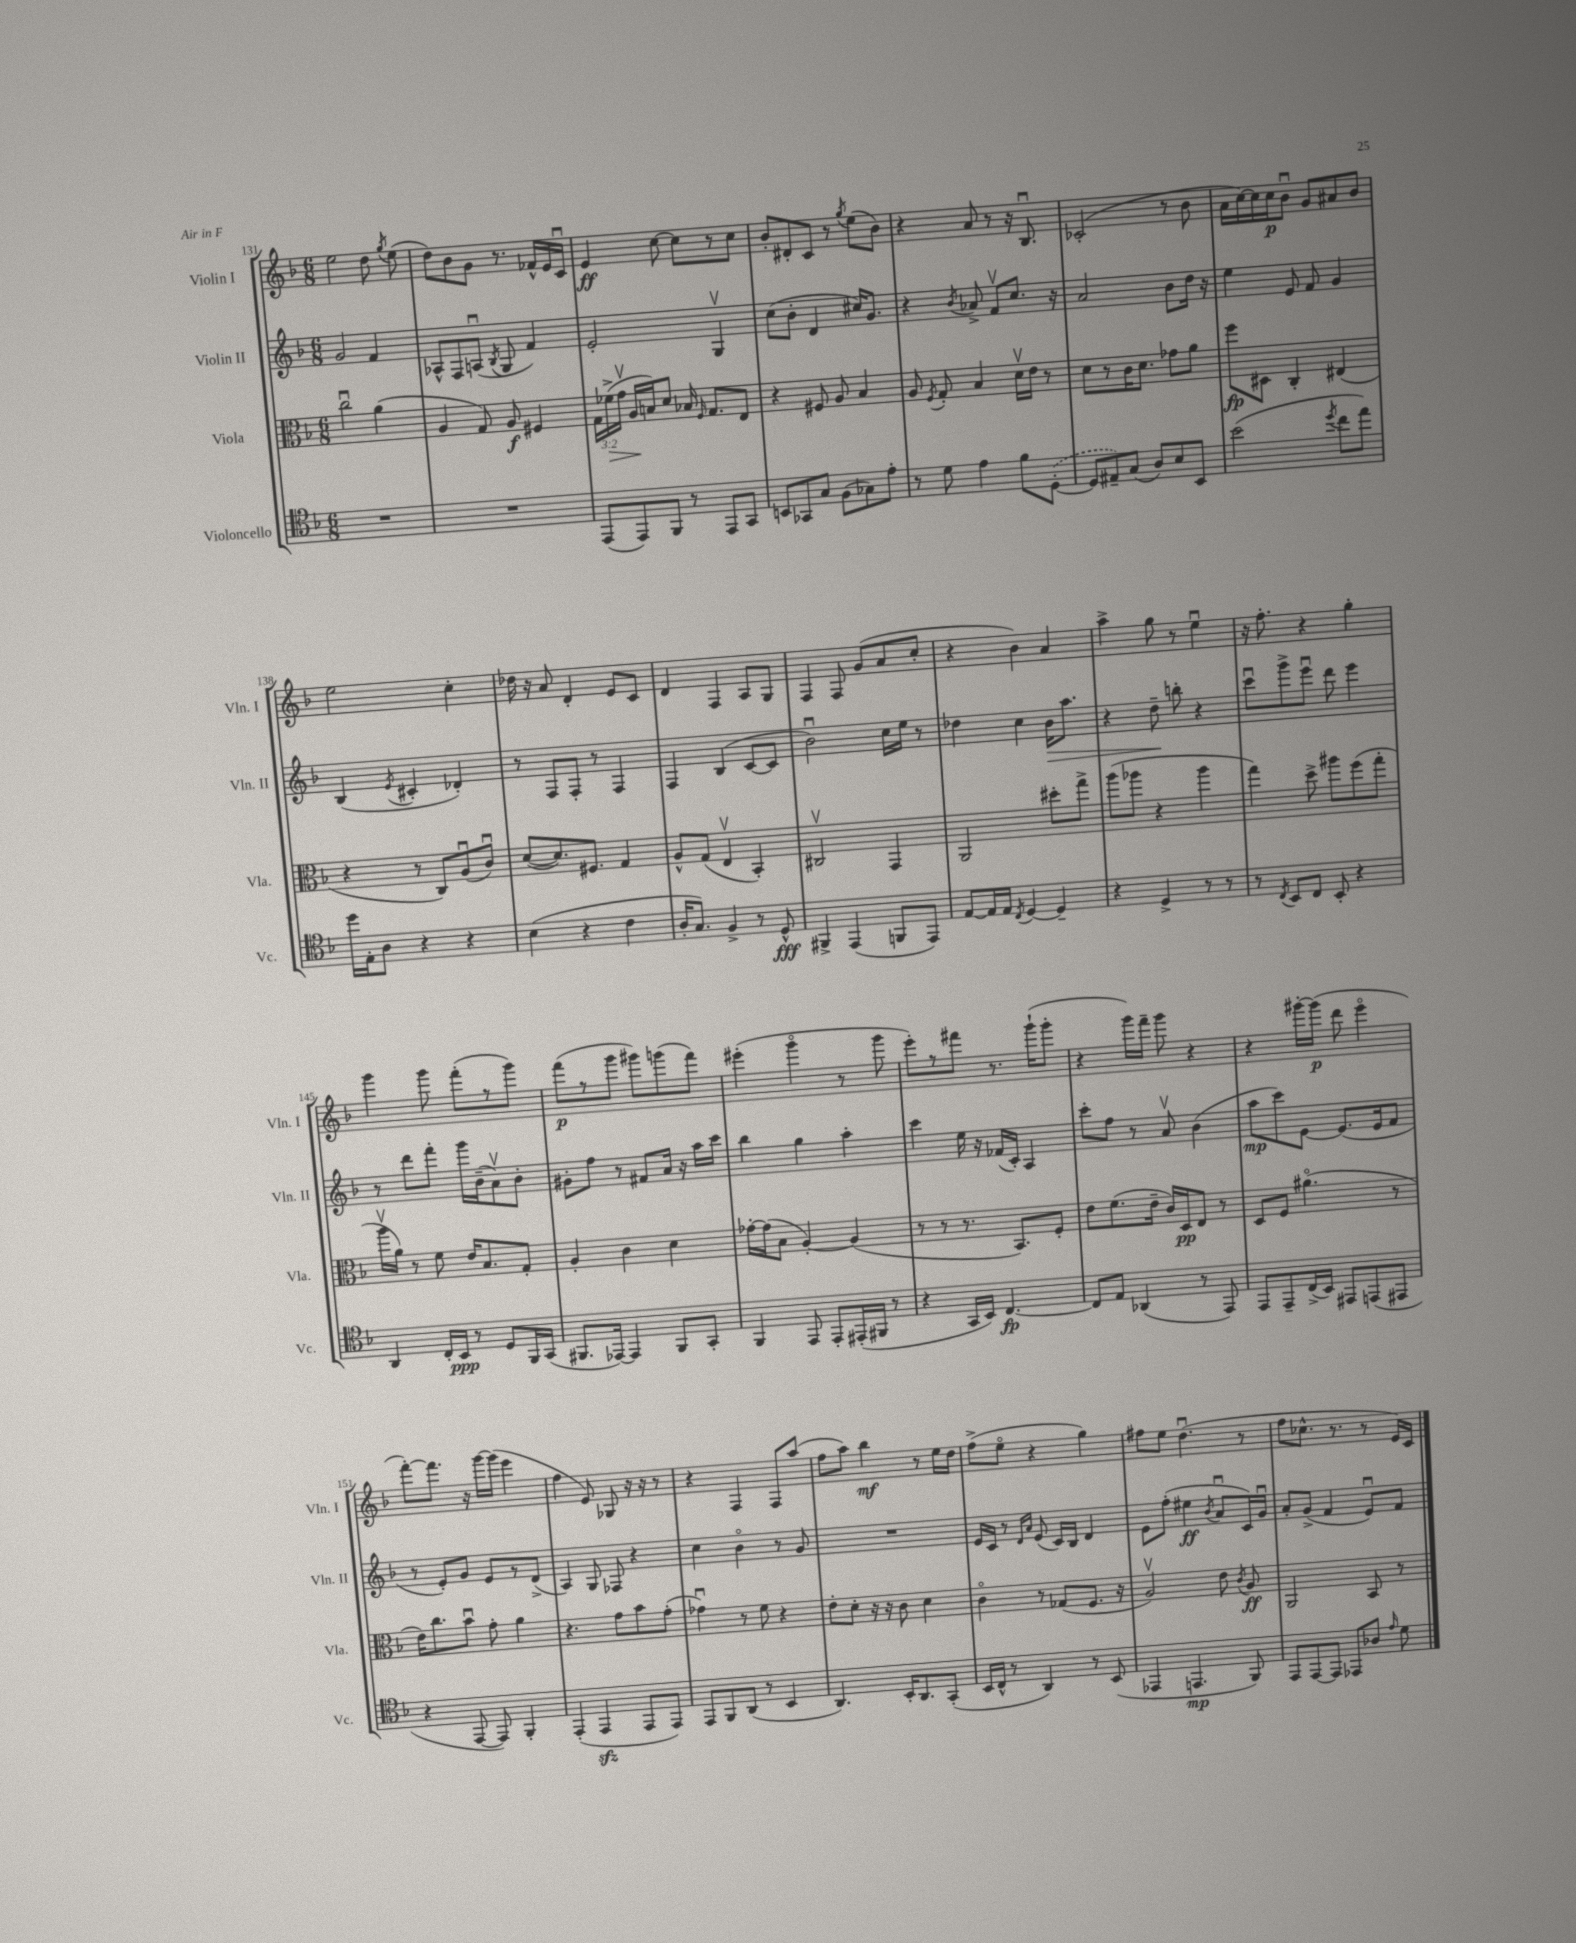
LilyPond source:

<<
\new StaffGroup <<
\new Staff = "s0" \with { instrumentName = "Violin I" shortInstrumentName = "Vln. I" } {
    \clef treble \key f \major \numericTimeSignature \time 6/8
    \autoBeamOff e''2 d''8 \acciaccatura { g''8 } e''8( |
    d''8[) bes'8 g'8] r8. fes'16[-^ e'16 c'16]\downbow |
    e'4\ff c''8~ c''8[ r8 c''8] |
    bes'8[-. dis'8-. c'8] r8 \acciaccatura { g''8 } e''8[( bes'8]) |
    r4 a'8 r8 r16 bes8.\downbow |
    ces'2-.( r8 bes'8 |
    a'16[ c''16~) c''16 c''16\p bes'8]\downbow g'8[ ais'8 bes'8] |
    e''2 c''4-. |
    des''16 r16 a'8 d'4-. e'8[ c'8] |
    d'4 f4 a8[ g8] |
    f4 f8 g'8[( a'8 c''8]-. |
    r4 bes'4) a'4 |
    a''4-> g''8 r8 e''4\downbow |
    r16 f''8.-. r4 g''4-. |
    g'''4 g'''8 f'''8[-.( r8 g'''8]) |
    f'''8[\p( r8 g'''8] gis'''8[) g'''8( f'''8]) |
    eis'''4-.( g'''4\flageolet r8 g'''8 |
    e'''8[-.) r8 fis'''8] r8. g'''16[-!( g'''8]-. |
    r4 g'''16[) f'''16]-- g'''8 r4 |
    r4 gis'''16[~-. gis'''16]\p( d'''8 e'''4\flageolet |
    f'''8[~-.) f'''8.] r16 g'''16[~ g'''16]( e'''4 |
    f''4 e'8) ges8 r16 r16 r8 |
    r4 f4 f8[ a''8]( |
    f''8[ a''8]) bes''4\mf r8 e''16[ d''16] |
    f''8[->( e''8]\flageolet r4 g''4) |
    fis''8[ e''8] d''4.\downbow( r8 |
    f''8[ ces''8.]-^ r8. r8 e'16[) c'16] \bar "|." |
}
\new Staff = "s1" \with { instrumentName = "Violin II" shortInstrumentName = "Vln. II" } {
    \clef treble \key f \major \numericTimeSignature \time 6/8
    \autoBeamOff g'2 f'4 |
    aes8[-^ f8 a8]\downbow( \acciaccatura { bes8 } g8 f'4) |
    e'2-. g4\upbow |
    c''8[( bes'8]-. d'4 cis''16[) g'8.] |
    r4 \acciaccatura { bes'8 } aes'8-> f'8[\upbow c''8.] r16 |
    a'2 bes'8[ d''16] r16 |
    e''4 e'8 f'8 g'4 |
    bes4( \acciaccatura { e'8 } cis'4-. des'4-.) |
    r8 f8[ f8]-. r8 f4 |
    f4 bes4( c'8[~ c'8] |
    bes'2\downbow) c''16[ e''16] r8 |
    des''4 c''4 bes'16[\> a''8.] |
    r4 d''8--\! b''8-. r4 |
    c'''8[\downbow g'''8-> e'''8]\downbow d'''8 e'''4 |
    r8 d'''8[ f'''8]-. g'''16[ bes'16--( a'8\upbow) bes'8]-. |
    gis'8[-. f''8] r8 fis'8[ a'16] r16 a''16[ c'''16] |
    bes''4 g''4 a''4-. |
    c'''4 e''16 r16 fes'16[( c'16]-.) a4 |
    c'''8[-. f''8] r8 a'8\upbow bes'4( |
    a''8[\mp c'''8) e'8]~ e'8.[( e'16 f'8] |
    r8 e'8[-.) g'8] e'8[ r8 d'8]->( |
    a4) g8 fes8 r4 |
    c''4 bes'4\flageolet r8 g'8 |
    R2. |
    e'16[ c'16] r8 \grace { d'16[ a'16] } e'8( c'16[) bes16] d'4 |
    e'8[ f''8]-.( eis''4\ff \acciaccatura { bes'8 } a'8[\downbow c'16) g'16]\downbow |
    a'8[-. g'8]->( f'4 e'8[\downbow) f'8] \bar "|." |
}
\new Staff = "s2" \with { instrumentName = "Viola" shortInstrumentName = "Vla." } {
    \clef alto \key f \major \numericTimeSignature \time 6/8 \override Staff.TupletNumber.text = #tuplet-number::calc-fraction-text
    \autoBeamOff c''2\downbow a'4( |
    a4 g8) a8\f fis4 |
    \tuplet 3/2 { g16[ fes'16->\>( g'16]\upbow } a16[\! b16) d'8] bes16 \grace { f16 } g8.[ e8] |
    r4 fis8 a8 bes4 |
    a8 \acciaccatura { f8 } g8-. bes4 d'16[\upbow e'16] r8 |
    d'8[ r8 c'16 d'8.] ges'8[ a'8] |
    f''8[\fp dis8] c4-. eis4( |
    r4 r8 c8[) a8\downbow( c'8]\downbow) |
    d'8[~( d'8.) fis8.] g4 |
    a8[-^ g8]( e4\upbow bes,4-.) |
    cis2\upbow g,4 |
    a,2 dis''8[-. g''8]-> |
    a''8[( aes''8] r4 aes''4 |
    g''4) d''8-> ais''8[ f''8( g''8]-. |
    a''16[\upbow a'16]) r8 f'8 e'16[ bes8. g8]-. |
    a4-. c'4 d'4 |
    ges'16[~-. ges'16( bes8] a4~-.) a4( |
    r8 r8 r8. bes,8.[) f8]-. |
    e'8[ f'8.( e'16]-- c'16[) d16\pp e8] r8 |
    d8[ f8] ais'4.\flageolet( r8 |
    e'16[) c''8. bes'8]\downbow g'8-. a'4 |
    r4. g'8[ bes'8 g'8]-.( |
    ges'4\downbow) r8 f'8 r4 |
    e'8[-. d'8]-. r16 r16 c'8 d'4 |
    c'4\flageolet r8 ges8[( f8.] r16 |
    a2\upbow) e'8 \acciaccatura { c'8 } a8\ff |
    a,2 bes,8 r8 \bar "|." |
}
\new Staff = "s3" \with { instrumentName = "Violoncello" shortInstrumentName = "Vc." } {
    \clef tenor \key f \major \numericTimeSignature \time 6/8
    \autoBeamOff R2. |
    R2. |
    e,8[( e,8) f,8] r8 e,8[ g,8] |
    b,8[ ges,8 g8] f8[( ges8) e'8]-. |
    r8 d'8 e'4 f'8[ \once \slurDashed d8]~-.( |
    d8[ eis8--) g8]( a8[) bes8 bes,8] |
    bes'2( \acciaccatura { d''8 } c''8[ e''8]) |
    d''16[ e16-. a8] r4 r4 |
    bes4( r4 c'4 |
    a16[-. g8.]) f4-> r8 d8-^\fff |
    fis,4-> e,4( f,8[ e,8]) |
    e8[~ e16 e16] \acciaccatura { c8 } d4~ d4-- |
    r4 d4-> r8 r8 |
    r8 \acciaccatura { c8 } bes,8[ c8] bes,8-. r4 |
    a,4 c16[-. bes,16]\ppp r8 d8[ f,16 g,16]( |
    fis,8.[ ees,16]~) ees,4 fis,8[ g,8]-. |
    f,4 e,8 e,8[-. eis,16-.( fis,16] r8 |
    r4 g,16[ bes,16]) c4.~\fp |
    c8[ e8] aes,4( r8 e,8) |
    e,8[ e,8-- c16->( bes,16]) eis,8[ e,8( eis,8] |
    r4 e,8~ e,8) f,4-. |
    e,4-.( e,4\sfz e,8[ e,8]) |
    e,8[ f,8 a,8]( r8 bes,4 |
    a,4.) bes,16[-. a,8. g,8]-.( |
    bes,16[ c16]-^ r8 a,4) r8 bes,8( |
    ees,4 e,4.\mp f,8) |
    e,8[ e,8~ e,8] ees,8[ aes8] \grace { e'16 } d'8 \bar "|." |
}
>>
>>
\layout { \context { \Score currentBarNumber = #131 } }
